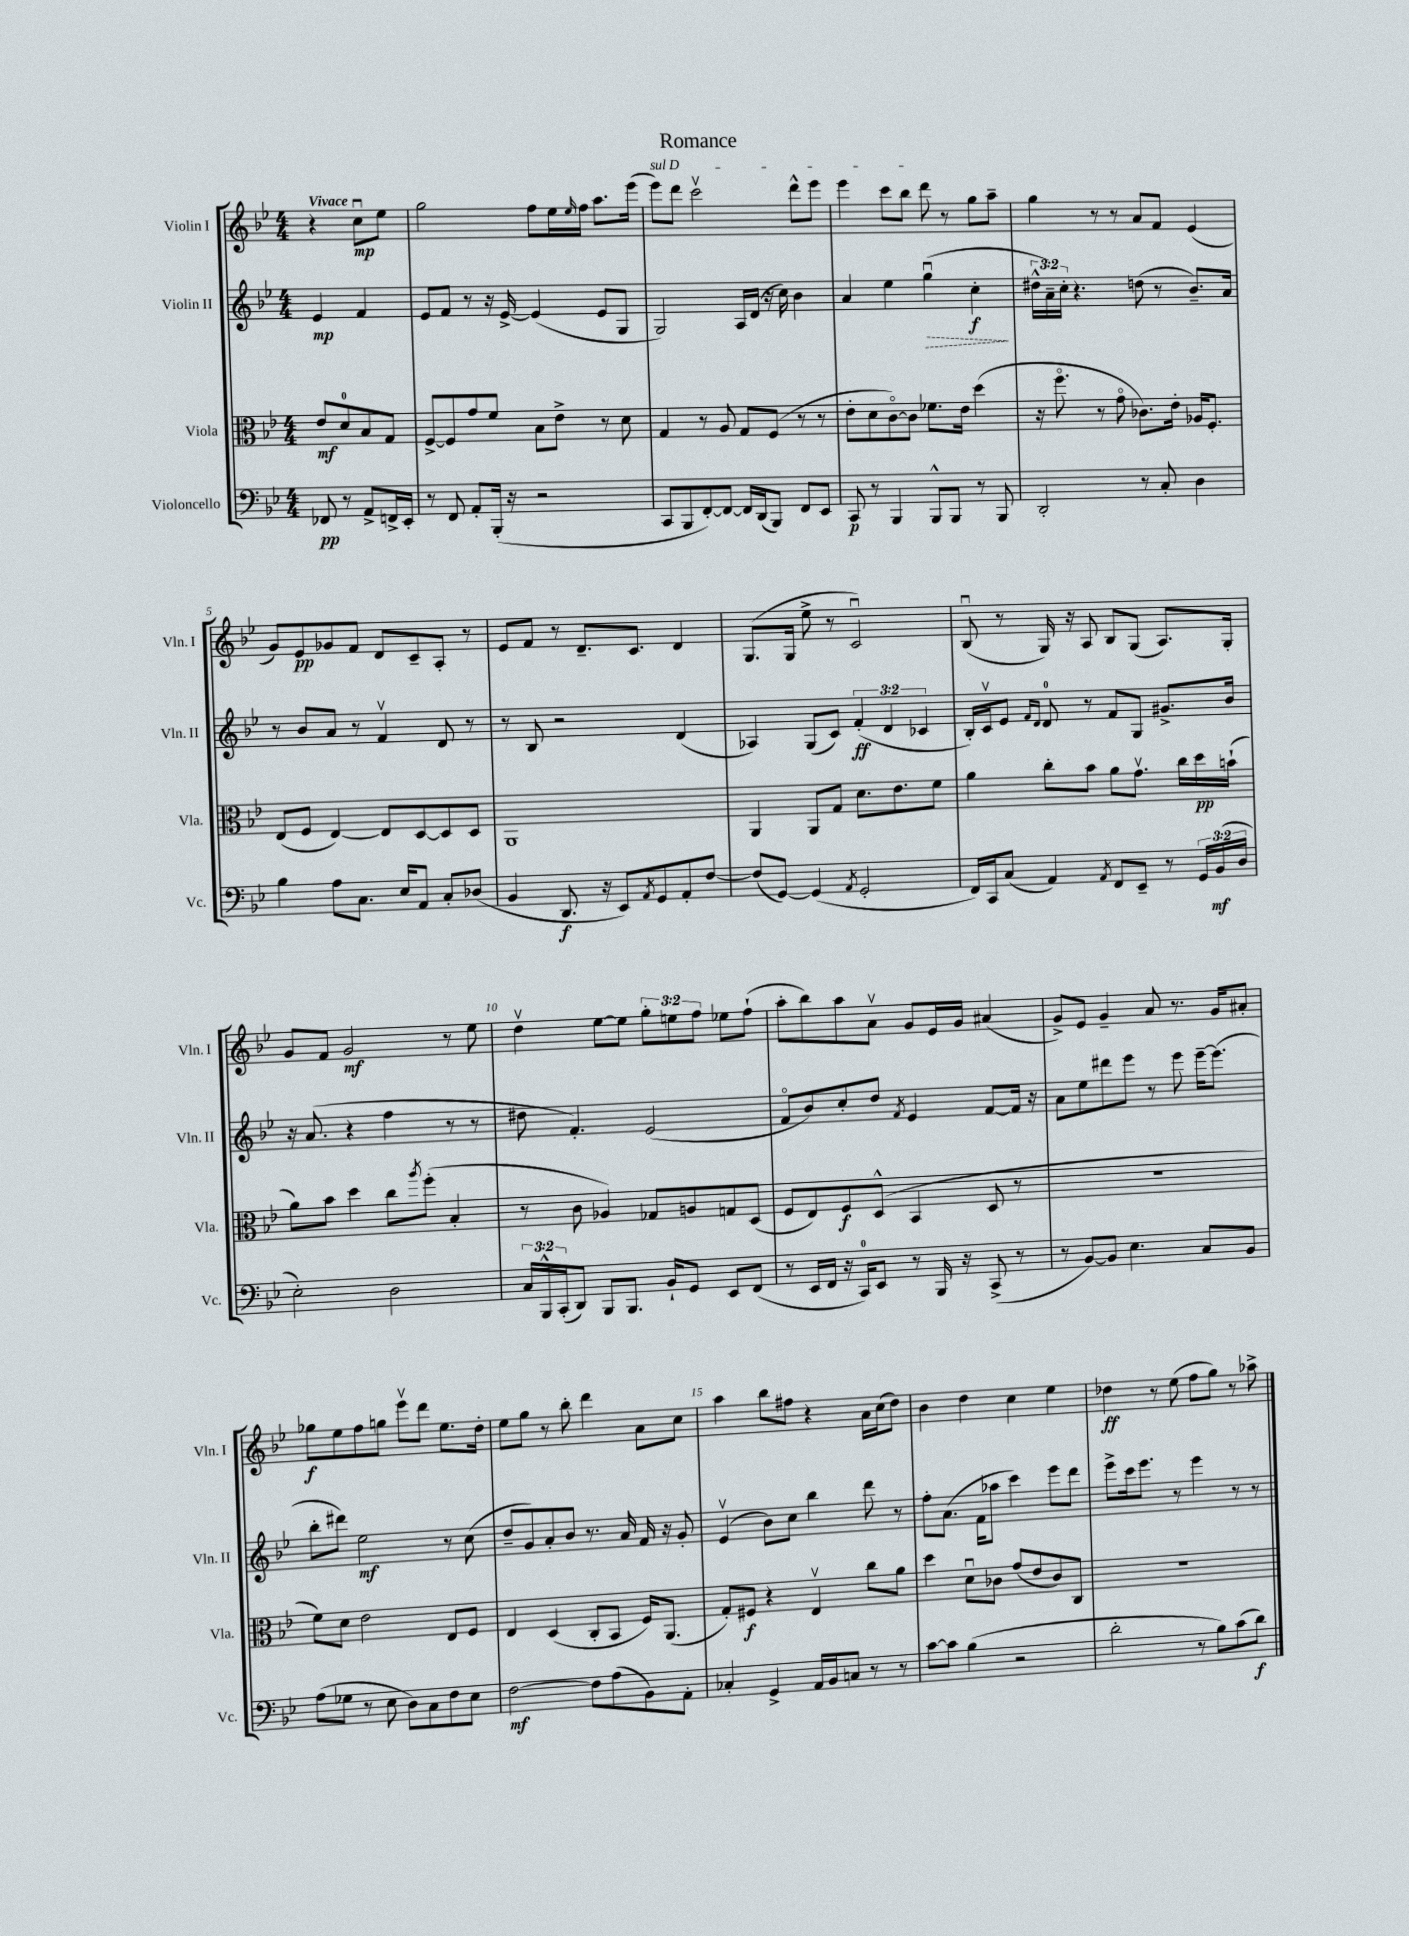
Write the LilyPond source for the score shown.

\header { title = "Romance" }
<<
\new StaffGroup <<
\new Staff = "s0" \with { instrumentName = "Violin I" shortInstrumentName = "Vln. I" } {
    \clef treble \key bes \major \numericTimeSignature \time 4/4 \override Staff.TupletNumber.text = #tuplet-number::calc-fraction-text \partial 2 \tempo "Vivace"
    r4 c''8\downbow\mp ees''8 |
    g''2 f''8 ees''16 \grace { ees''16 } f''16 a''8. ees'''16( |
    \once \override TextSpanner.bound-details.left.text = \markup { \italic "sul D" } ees'''8\startTextSpan) d'''8 c'''2\upbow d'''8-^ ees'''8 |
    ees'''4 c'''8 bes''8 d'''8\stopTextSpan r8 g''8 a''8-- |
    g''4 r8 r8 a'8 f'8 ees'4( |
    g'8) ees'8\pp ges'8 f'8 d'8 c'8-- a8-. r8 |
    ees'8 f'8 r8 d'8.-- c'8. d'4 |
    g8.( g16 ees''8-> r8 c'2\downbow) |
    bes8\downbow( r8 g16) r16 a8 bes8 g8( a8.) g16-. |
    g'8 f'8 g'2\mf r8 ees''8 |
    d''4\upbow ees''8~ ees''8 \tuplet 3/2 { g''8-. e''8 f''8 } ees''8 f''8-!( |
    a''8-. bes''8) a''8 a'8\upbow g'8 ees'16 g'16 ais'4( |
    g'8->) ees'8 g'4-- a'8 r8. g'16 ais'8-. |
    ges''8\f ees''8 f''8 g''8 ees'''8\upbow d'''8 ees''8. d''16-. |
    ees''8 g''8 r8 bes''8-. d'''4 a'8 c''8 |
    a''4 bes''8 fis''8 r4 a'16 c''16( d''8) |
    bes'4 d''4 c''4 ees''4 |
    des''4\ff r8 ees''8( f''8 g''8) r8 aes''8-> \bar "|." |
}
\new Staff = "s1" \with { instrumentName = "Violin II" shortInstrumentName = "Vln. II" } {
    \clef treble \key bes \major \numericTimeSignature \time 4/4 \override Staff.TupletNumber.text = #tuplet-number::calc-fraction-text \partial 2
    ees'4\mp f'4 |
    ees'8 f'8 r8 r16 ees'16~-> ees'4( ees'8 g8 |
    g2) a16 d'16( r16 c''16) bes'4 |
    a'4 ees''4 \once \override Hairpin.style = #'dashed-line g''4\downbow\>( c''4-.\f\! |
    \tuplet 3/2 { dis''16-^ a'16--) c''16-. } r4. d''8( r8 bes'8.--) a'16 |
    r8 bes'8 a'8 r8 f'4\upbow d'8 r8 |
    r8 bes8 r2 d'4( |
    aes4) g8( c'8) \tuplet 3/2 { f'4-.\ff( d'4 ces'4 } |
    bes16-.) c'16\upbow ees'8 \grace { f'16 d'16 } d'8-0 r8 f'8 g8 gis'8.-> bes'16 |
    r16 a'8.( r4 f''4 r8 r8 |
    dis''8 f'4.-.) ees'2( |
    f'8\flageolet bes'8) c''8-. d''8 \acciaccatura { f'8 } ees'4 f'8~ f'16 r16 |
    a'8 ees''8 dis'''8 ees'''8 r8 ees'''8 ees'''16~-- ees'''8.( |
    bes''8-. dis'''8) ees''2\mf r8 c''8( |
    d''8-- g'8) a'8-. bes'8 r8. a'16 f'16 r16 g'8-. |
    ees'4\upbow( bes'8) c''8 bes''4 d'''8 r8 |
    f''8-. a'8.( f'16 aes''8 c'''4) ees'''8 d'''8 |
    ees'''8-> c'''16 ees'''8. r8 ees'''4 r8 r8 \bar "|." |
}
\new Staff = "s2" \with { instrumentName = "Viola" shortInstrumentName = "Vla." } {
    \clef alto \key bes \major \numericTimeSignature \time 4/4 \partial 2
    ees'8\mf d'8-0 bes8 g8 |
    f8~-> f8 g'8 f'8 bes8 ees'8-> r8 d'8 |
    g4 r8 a8 g8 f8( r8 r8 |
    ees'8-. d'8 c'8~\flageolet) c'8 fes'8. ees'16 d''4( |
    r16 f''8.\flageolet r8 g'8\flageolet ces'8.) ees'16-. aes16 f8.-. |
    ees8( f8 ees4~) ees8 d8~ d8 d8 |
    a,1 |
    a,4 a,8 g8 d'8. ees'8. f'8 |
    a'4 c''8-. bes'8 a'8 g'8.\upbow c''16 d''16\pp b'16-!( |
    a'8) bes'8 d''4 c''8 \acciaccatura { a''8 } f''8-.( bes4-. |
    r8 c'8 aes4) ges8 a8 g8 d8( |
    f8 ees8) f8\f d8-^( bes,4 d8 r8 |
    R1 |
    f'8) d'8 ees'2 ees8 f8 |
    ees4 d4( c8-. bes,8 f16) a,8.( |
    g8-.) fis8\f r4 ees4\upbow c''8 a'8 |
    d''4 d'8\downbow ces'8 g'8( ees'8 ces'8) c8 |
    R1 \bar "|." |
}
\new Staff = "s3" \with { instrumentName = "Violoncello" shortInstrumentName = "Vc." } {
    \clef bass \key bes \major \numericTimeSignature \time 4/4 \override Staff.TupletNumber.text = #tuplet-number::calc-fraction-text \partial 2
    fes,8\pp r8 a,8-> f,16-> ees,16-. |
    r8 f,8 a,8-. bes,,16-.( r16 r2 |
    c,8 bes,,8 f,8~-.) f,8~ f,16 d,16( bes,,8) f,8 ees,8 |
    c,8\p r8 bes,,4 bes,,8-^ bes,,8 r8 bes,,8 |
    d,2-. r8 c8-. d4 |
    bes4 a8 c8. ees16 a,8 c8-. des8( |
    bes,4 d,8.\f r16 ees,8) \acciaccatura { a,8 } g,8 a,8-. f8~ |
    f8( g,8~) g,4( \acciaccatura { a,8 } g,2-. |
    f,16) c,16 c8( a,4) \acciaccatura { a,8 } f,8 ees,8-- r8 \tuplet 3/2 { g,16 bes,16\mf( d16 } |
    ees2-.) d2 |
    \tuplet 3/2 { c16 bes,,16-^ c,16-.( } d,8) bes,,8 bes,,8. bes,16-! g,8 ees,8 f,8( |
    r8 ees,16 f,16 r16 c,16-0) ees,8 r8 bes,,16 r16 c,8->( r8 |
    r8 bes,8~) bes,8 ees4. c8 bes,8 |
    a8( ges8 r8 ees8 d8) c8 f8 ees8 |
    f2~\mf f8 a8( bes,8) a,8-. |
    ces4-. g,4-> a,16 bes,16 c8 r8 r8 |
    c'8~ c'8 bes4( r2 |
    d'2-. r8 bes8) c'8( d'8\f) \bar "|." |
}
>>
>>
\layout { \context { \Score \override BarNumber.break-visibility = ##(#f #t #t) barNumberVisibility = #(every-nth-bar-number-visible 5) } }
